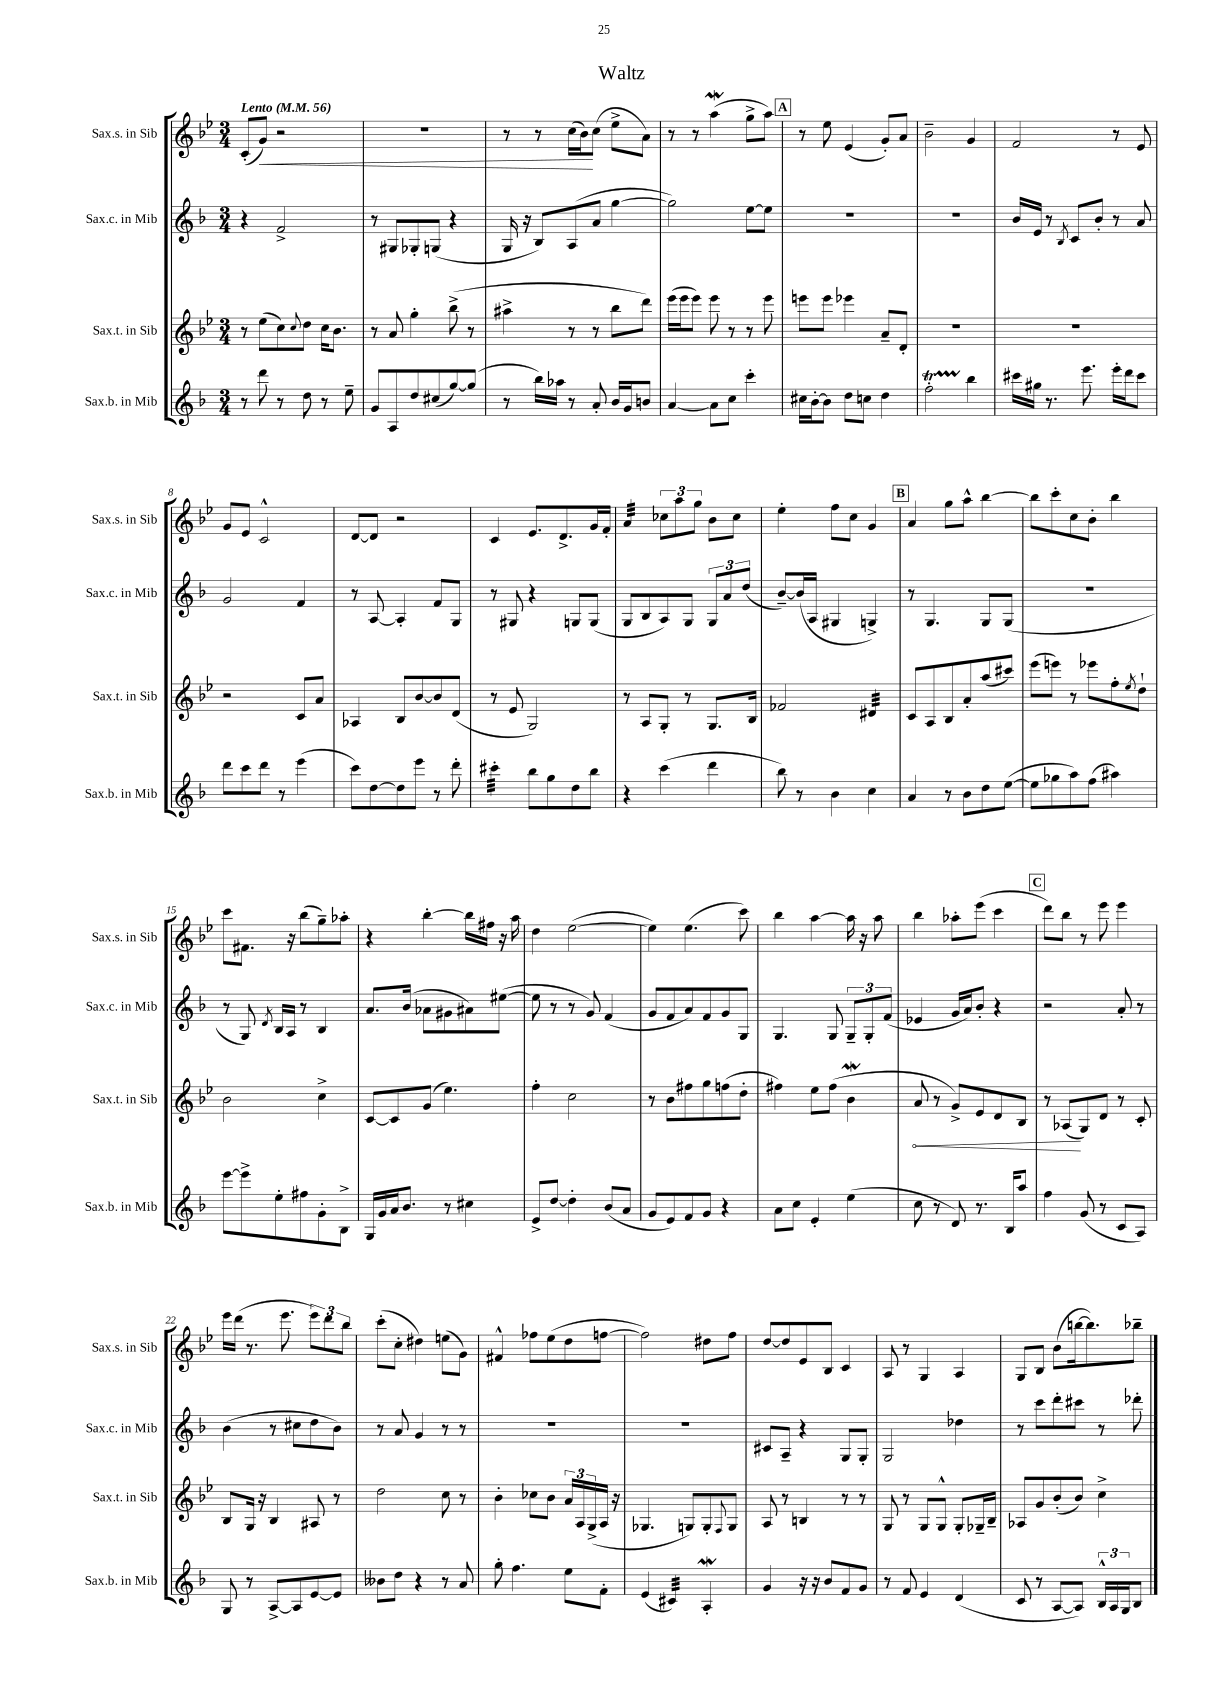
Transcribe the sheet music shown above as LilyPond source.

\header { title = "Waltz" }
<<
\new StaffGroup <<
\new Staff = "s0" \with { instrumentName = "Sax.s. in Sib" shortInstrumentName = "Sax.s. in Sib" } {
    \clef treble \key bes \major \numericTimeSignature \time 3/4 \tempo "Lento" 4 = 56
    c'8-.( g'8\<) r2 |
    R2. |
    r8 r8 c''16( bes'16\!) c''8( ees''8-> a'8) |
    r8 r8 a''4\mordent( g''8-> a''8) |
    \mark \markup { \box "A" } r8 ees''8 ees'4( g'8-.) a'8 |
    bes'2-- g'4 |
    f'2 r8 ees'8 |
    g'8 ees'8 c'2-^ |
    d'8~ d'8 r2 |
    c'4 ees'8. d'8.-> g'16 f'16-. |
    a'4:32 \tuplet 3/2 { ces''8 a''8 g''8 } bes'8 ces''8 |
    ees''4-. f''8 c''8 g'4 |
    \mark \markup { \box "B" } a'4 g''8 a''8-^ bes''4~ |
    bes''8 c'''8-. c''8 bes'8-. bes''4 |
    c'''8 fis'8. r16 bes''8( g''8--) aes''8-. |
    r4 bes''4~-. bes''16 fis''16 r16 a''16 |
    d''4 ees''2~( |
    ees''4) ees''4.( c'''8) |
    bes''4 a''4~ a''16 r16 a''8 |
    bes''4 aes''8-. ees'''8( c'''4 |
    \mark \markup { \box "C" } d'''8) bes''8 r8 ees'''8 ees'''4 |
    ees'''16 d'''16( r8. ees'''8. \tuplet 3/2 { ees'''8) d'''8 bes''8 } |
    c'''8-.( c''8-. dis''4) e''8( g'8) |
    fis'4-^ fes''8 ees''8( d''8 f''8~ |
    f''2) dis''8 f''8 |
    d''8~ d''8 ees'8 bes8 c'4 |
    a8 r8 g4 a4 |
    g8 bes8 bes'8( b''16~ b''8.) bes''8-- \bar "|." |
}
\new Staff = "s1" \with { instrumentName = "Sax.c. in Mib" shortInstrumentName = "Sax.c. in Mib" } {
    \clef treble \key f \major \numericTimeSignature \time 3/4
    r4 f'2-> |
    r8 gis8 ges8-. g8( r4 |
    g16 r16 bes8) a8( a'8 g''4~ |
    g''2) e''8~ e''8 |
    \mark \markup { \box "A" } R2. |
    R2. |
    bes'16 e'16 r8 \acciaccatura { bes8 } c'8 bes'8-. r8 a'8 |
    g'2 f'4 |
    r8 a8~ a4-. f'8 g8 |
    r8 gis8 r4 g8 g8( |
    g8 bes8 a8) g8 \tuplet 3/2 { g8 a'8 d''8( } |
    bes'8~--) bes'16( a16 gis4 g4->) |
    \mark \markup { \box "B" } r8 g4. g8 g8( |
    R2. |
    r8 g8) \acciaccatura { d'8 } bes16 a16 r8 bes4 |
    a'8. bes'16( aes'8 gis'8 ais'8) eis''8~( |
    eis''8 r8 r8 g'8) f'4( |
    g'8 f'8 a'8) f'8 g'8 g8 |
    g4. g8 \tuplet 3/2 { g8-- g8-. f'8( } |
    ees'4 g'16 a'16) bes'8-. r4 |
    \mark \markup { \box "C" } r2 a'8-. r8 |
    bes'4( r8 cis''8 d''8 bes'8) |
    r8 a'8 g'4 r8 r8 |
    R2. |
    R2. |
    cis'8 a8-- r4 g8 g8-. |
    g2 des''4 |
    r8 c'''8 d'''8-. cis'''8 r8 des'''8-. \bar "|." |
}
\new Staff = "s2" \with { instrumentName = "Sax.t. in Sib" shortInstrumentName = "Sax.t. in Sib" } {
    \clef treble \key bes \major \numericTimeSignature \time 3/4
    r8 ees''8( c''8) \appoggiatura { c''8 } d''8 c''16 bes'8. |
    r8 a'8 g''4-. bes''8->( r8 |
    ais''4-> r8 r8 bes''8 d'''8) |
    ees'''16( ees'''16 ees'''8) ees'''8 r8 r8 ees'''8 |
    \mark \markup { \box "A" } e'''8 e'''8 ees'''4 a'8-- d'8-. |
    R2. |
    R2. |
    r2 c'8 a'8 |
    aes4 bes8 bes'8~ bes'8 d'8( |
    r8 ees'8 g2) |
    r8 a8 g8-. r8 g8. bes16 |
    fes'2 dis'4:32 |
    \mark \markup { \box "B" } c'8 a8 bes8 a'8-. a''8( cis'''8) |
    ees'''8( e'''8) r8 ees'''8 f''8-. \acciaccatura { ees''8 } d''8-! |
    bes'2 c''4-> |
    c'8~ c'8 g'8( ees''4.) |
    f''4-. c''2 |
    r8 bes'8 fis''8 g''8 f''8( d''8-. |
    fis''4) ees''8 fis''8( bes'4\mordent |
    \once \override Hairpin.circled-tip = ##t a'8\< r8 g'8->) ees'8 d'8 bes8 |
    \mark \markup { \box "C" } r8 aes8\!( g8) d'8 r8 c'8-. |
    bes8 g16 r16 bes4 ais8 r8 |
    d''2 c''8 r8 |
    bes'4-. ces''8 bes'8 \tuplet 3/2 { a'16 a16 g16->( } a16 r16 |
    ges4. g8) g8-. \appoggiatura { f8 } g8 |
    a8 r8 b4 r8 r8 |
    g8 r8 g8 g8-^ g8-. ges16-- bes16-- |
    aes8 g'8 bes'8-.( bes'8) c''4-> \bar "|." |
}
\new Staff = "s3" \with { instrumentName = "Sax.b. in Mib" shortInstrumentName = "Sax.b. in Mib" } {
    \clef treble \key f \major \numericTimeSignature \time 3/4
    r8 d'''8 r8 d''8 r8 e''8-- |
    g'8 a8 d''8 cis''8( g''8~) g''8( |
    r8 bes''16) aes''16 r8 a'8-. bes'16 g'16 b'8 |
    a'4~ a'8 c''8 c'''4-. |
    \mark \markup { \box "A" } cis''16 bes'16~-. bes'8 d''8 c''8 d''4 |
    f''2-.\startTrillSpan bes''4\stopTrillSpan |
    cis'''16 gis''16 r8. e'''8. e'''16-. d'''16 cis'''8 |
    d'''8 c'''8 d'''8 r8 e'''4( |
    c'''8) d''8~ d''8 e'''8 r8 d'''8-. |
    cis'''4:32-. bes''8 g''8 d''8 bes''8 |
    r4 c'''4( d'''4 |
    bes''8) r8 bes'4 c''4 |
    \mark \markup { \box "B" } a'4 r8 bes'8 d''8 e''8~( |
    e''8 ges''8 a''8) f''8( ais''4) |
    e'''8~ e'''8-> e''8-. fis''8 g'8-. bes8-> |
    g16 g'16 a'16 bes'8. r8 cis''4 |
    e'8-> d''8~ d''4-. bes'8( a'8 |
    g'8 e'8) f'8 g'8 r4 |
    a'8 c''8 e'4-. e''4( |
    c''8 r8 d'8) r8. bes16 a''8 |
    \mark \markup { \box "C" } f''4 g'8( r8 c'8 a8) |
    g8 r8 a8~-> a8 e'8~ e'8 |
    beses'8 d''8 r4 r8 a'8 |
    g''8-. f''4. e''8 f'8-. |
    e'4( cis'4:32) a4-.\mordent |
    g'4 r16 r16 bes'8 f'8 g'8 |
    r8 f'8 e'4 d'4( |
    c'8 r8 a8~ a8) \tuplet 3/2 { bes16-^ a16 g16 } bes8 \bar "|." |
}
>>
>>
